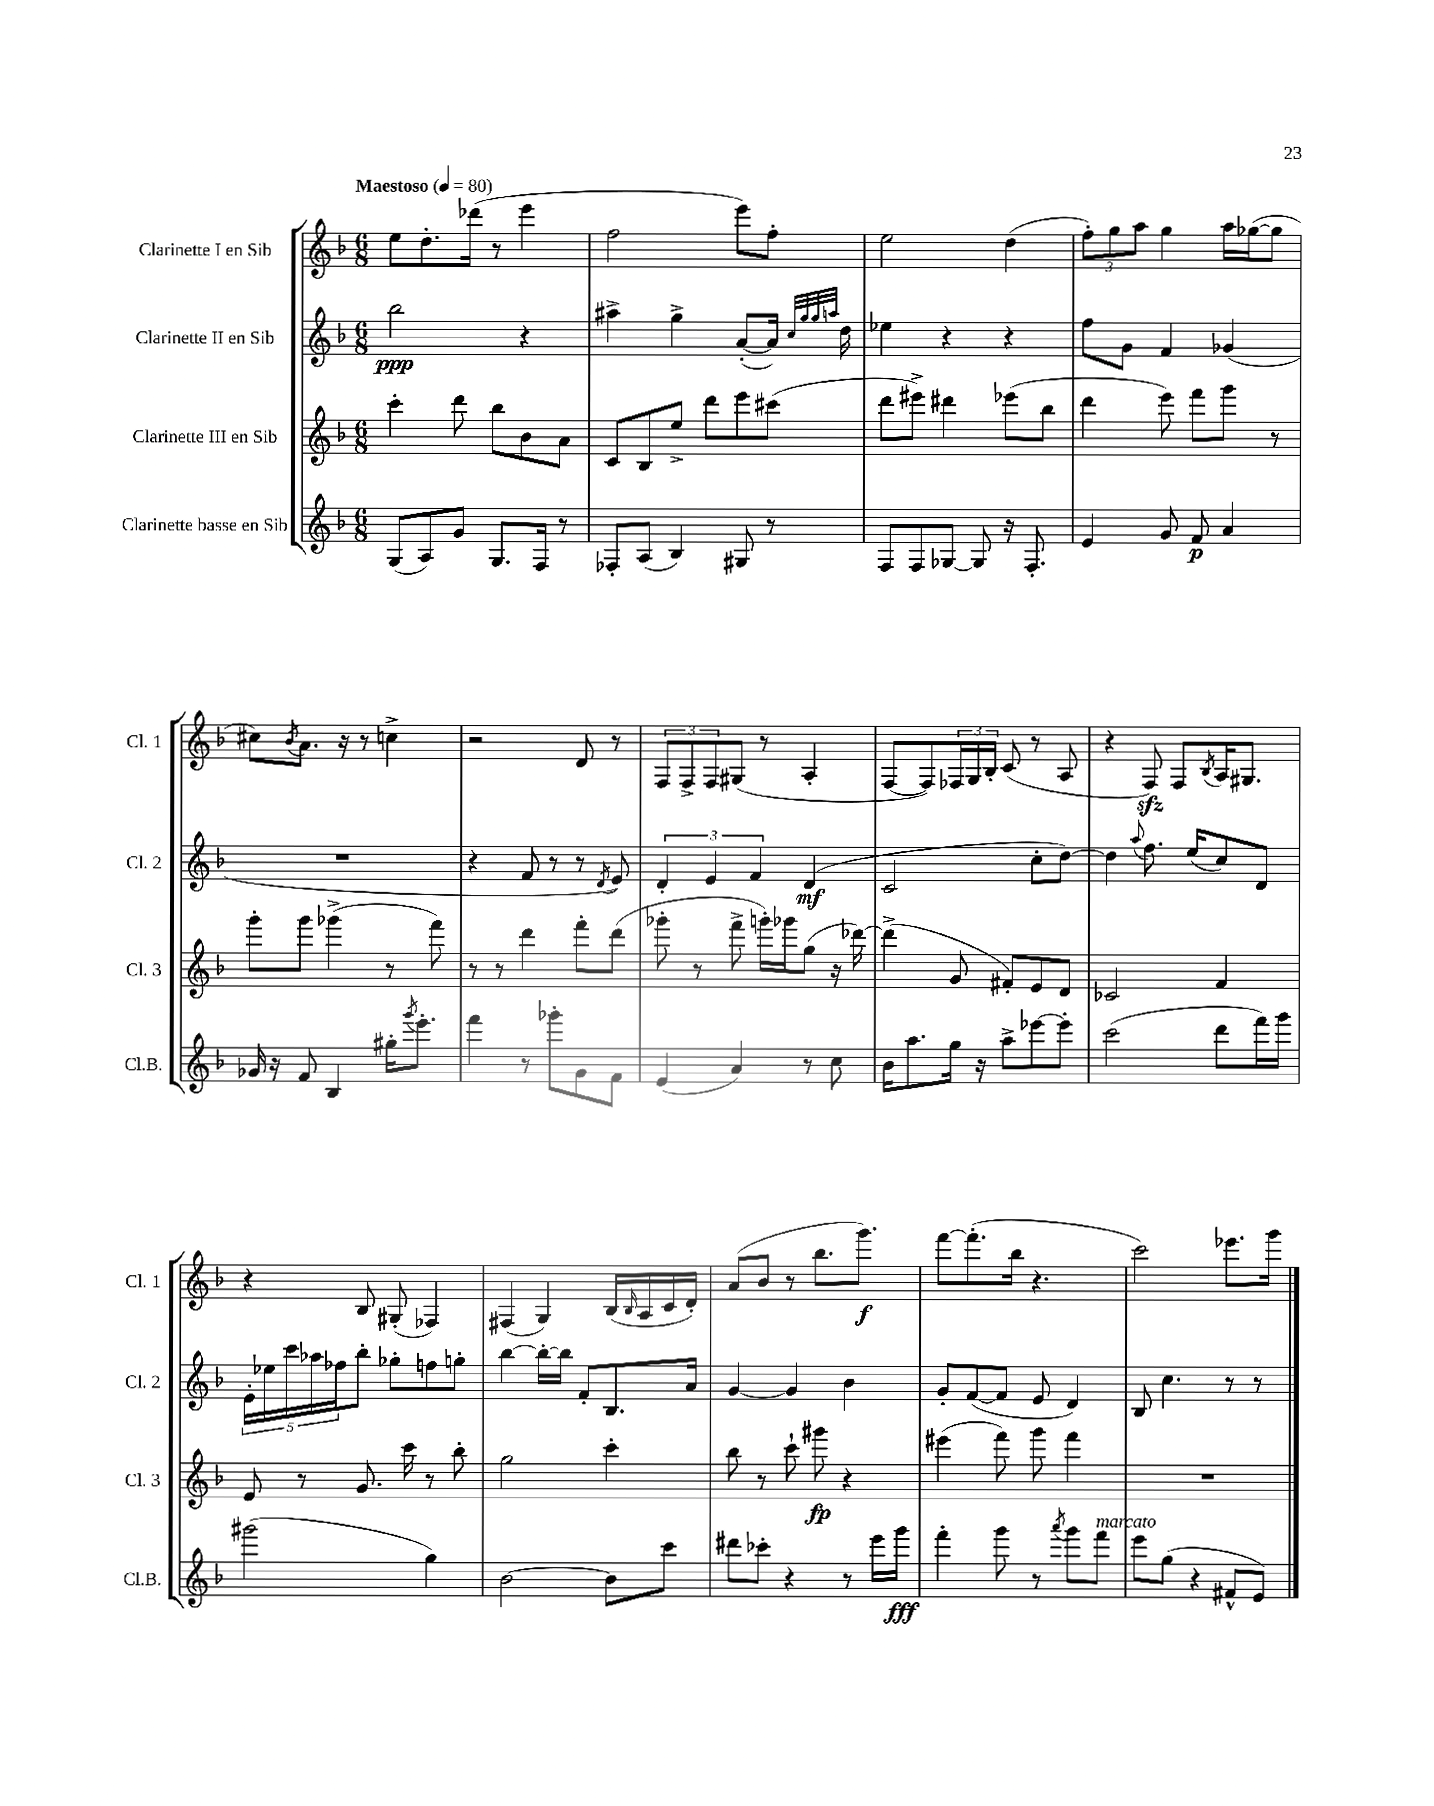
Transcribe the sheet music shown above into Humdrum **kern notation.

**kern	**kern	**kern	**kern
*staff4	*staff3	*staff2	*staff1
*clefG2	*clefG2	*clefG2	*clefG2
*k[b-]	*k[b-]	*k[b-]	*k[b-]
*M6/8	*M6/8	*M6/8	*M6/8
*MM80	*MM80	*MM80	*MM80
(8G/L	4ccc'\	2bb-\	8ee\L
8A/)	.	.	8.dd'\
8g/J	8ddd\	.	.
.	.	.	(16ddd-\Jk
8.G/L	8bb-\L	.	8r
.	8b-\	4r	4eee\
16F/Jk	.	.	.
8r	8a\J	.	.
=	=	=	=
8F-'/L	8c/L	4aa#^\	2ff\
(8A/J	8B-/	.	.
4B-/)	8ee^/J	4gg^\	.
.	8ddd\L	.	.
8G#/	8eee\	([8a'/L	8eee\L)
8r	(8ccc#\J	16a/]Jk)	8ff'\J
.	.	32qqcc/LLL	.
.	.	32qqgg/	.
.	.	32qqgg/	.
.	.	32qqaa/JJJ	.
.	.	16dd\	.
=	=	=	=
8F/L	8ddd\L	4ee-\	2ee\
8F/	8eee#^\J)	.	.
[8G-/J	4ddd#\	4r	.
8G-/]	.	.	.
16r	(8eee-\L	4r	(4dd\
8.F'/	.	.	.
.	8bb-\J	.	.
=	=	=	=
4e/	4ddd\	8ff\L	12ff'\L)
.	.	.	12gg\
.	.	8g\J	.
.	.	.	12aa\J
8g/	8eee\)	4f/	4gg\
8f/	8fff\L	.	.
4a/	8ggg\J	(4g-/	16aa\LL
.	.	.	([16gg-\J
.	8r	.	8gg-\]J
=	=	=	=
16g-/	8ggg'\L	2.r	8cc#\L)
16r	.	.	.
.	.	.	8qb-/
8f/	8ggg\J	.	8.a\J
4B-/	(4ggg-^\	.	.
.	.	.	16r
.	.	.	8r
16gg#'\LK	8r	.	4cc^\
8qggg/	.	.	.
8.eee'\J	.	.	.
.	8fff\)	.	.
=	=	=	=
4fff\	8r	4r	2r
.	8r	.	.
8r	4ddd\	8f/	.
8ggg-'\L	.	8r	.
8g\	8fff'\L	8r	8d/
.	.	8qd/	.
8f\J	(8ddd\J	8e/)	8r
=	=	=	=
(4e/	8ggg-'\	6d'/	12F/L
.	.	.	12F^/
.	8r	.	.
.	.	6e/	12F/
4a/)	8fff^\	.	(8G#/J
.	.	6f/	.
.	16ggg'\LL)	.	8r
.	16ggg-\J	.	.
8r	(8gg\J	(4d/	4A'/
8cc\	16r	.	.
.	[16ddd-\)	.	.
=	=	=	=
16b-\LK	(4ddd-^\]	2c/	[8F/L
8.aa\	.	.	.
.	.	.	8F/])
16gg\Jk	8g/	.	24F-/L
.	.	.	24G/
16r	.	.	.
.	.	.	24B-'/JJ
8aa^\L	8f#'/L)	.	(8c/
[8eee-\	8e/	8cc'\L	8r
8eee-'\]J	8d/J	[8dd\J)	8A/
=	=	=	=
(2ccc\	2c-/	4dd\]	4r
.	.	8qqaa/	.
.	.	8.ff\	8F/)
.	.	.	8F/L
.	.	(16ee/LK	.
.	.	.	8qB-/
8ddd\L	4f/	8cc/)	16A/K
.	.	.	8.G#/J
16fff\L)	.	8d/J	.
16ggg\JJ	.	.	.
=	=	=	=
(2ggg#\	8e/	20e'\LL	4r
.	.	20ee-\	.
.	.	20ccc\	.
.	8r	.	.
.	.	20aa-\	.
.	.	20ff-\J	.
.	8.g/	8bb-'\J	8B-/
.	.	8gg-'\L	(8G#'/
.	16ccc\	.	.
4gg\)	8r	8ff\	4F-/)
.	8bb-'\	8gg'\J	.
=	=	=	=
[2b-\	2gg\	[4bb-\	(4F#/
.	.	16bb-'\_LL	4G/)
.	.	16bb-\]JJ	.
.	.	8f'/L	.
8b-\]L	4ccc'\	8.B-/	(16B-/LL
.	.	.	16qqB-/
.	.	.	16A/
8ccc\J	.	.	16c/
.	.	16a/Jk	16d'/JJ)
=	=	=	=
8ddd#\L	8bb-\	[4g/	(8a/L
8ccc-'\J	8r	.	8b-/J
4r	8ccc`\	4g/]	8r
.	8ggg#\	.	8.bb-\L
8r	4r	4b-\	.
.	.	.	8.ggg\J)
16eee\LL	.	.	.
16ggg\JJ	.	.	.
=	=	=	=
4fff'\	(4eee#\	8g'/L	[8fff\L
.	.	([8f/	(8.fff'\]
8ggg\	8fff\)	8f/]J	.
.	.	.	16bb-\Jk
8r	8ggg\	8e/	4.r
8qaaa/	.	.	.
8ggg\L	4fff\	4d/)	.
8fff\J	.	.	.
=	=	=	=
8eee\L	2.r	8B-/	2ccc\)
(8gg\J	.	4.cc\	.
4r	.	.	.
8f#^^/L	.	8r	8.eee-\L
8e/J)	.	8r	.
.	.	.	16ggg\Jk
==	==	==	==
*-	*-	*-	*-
